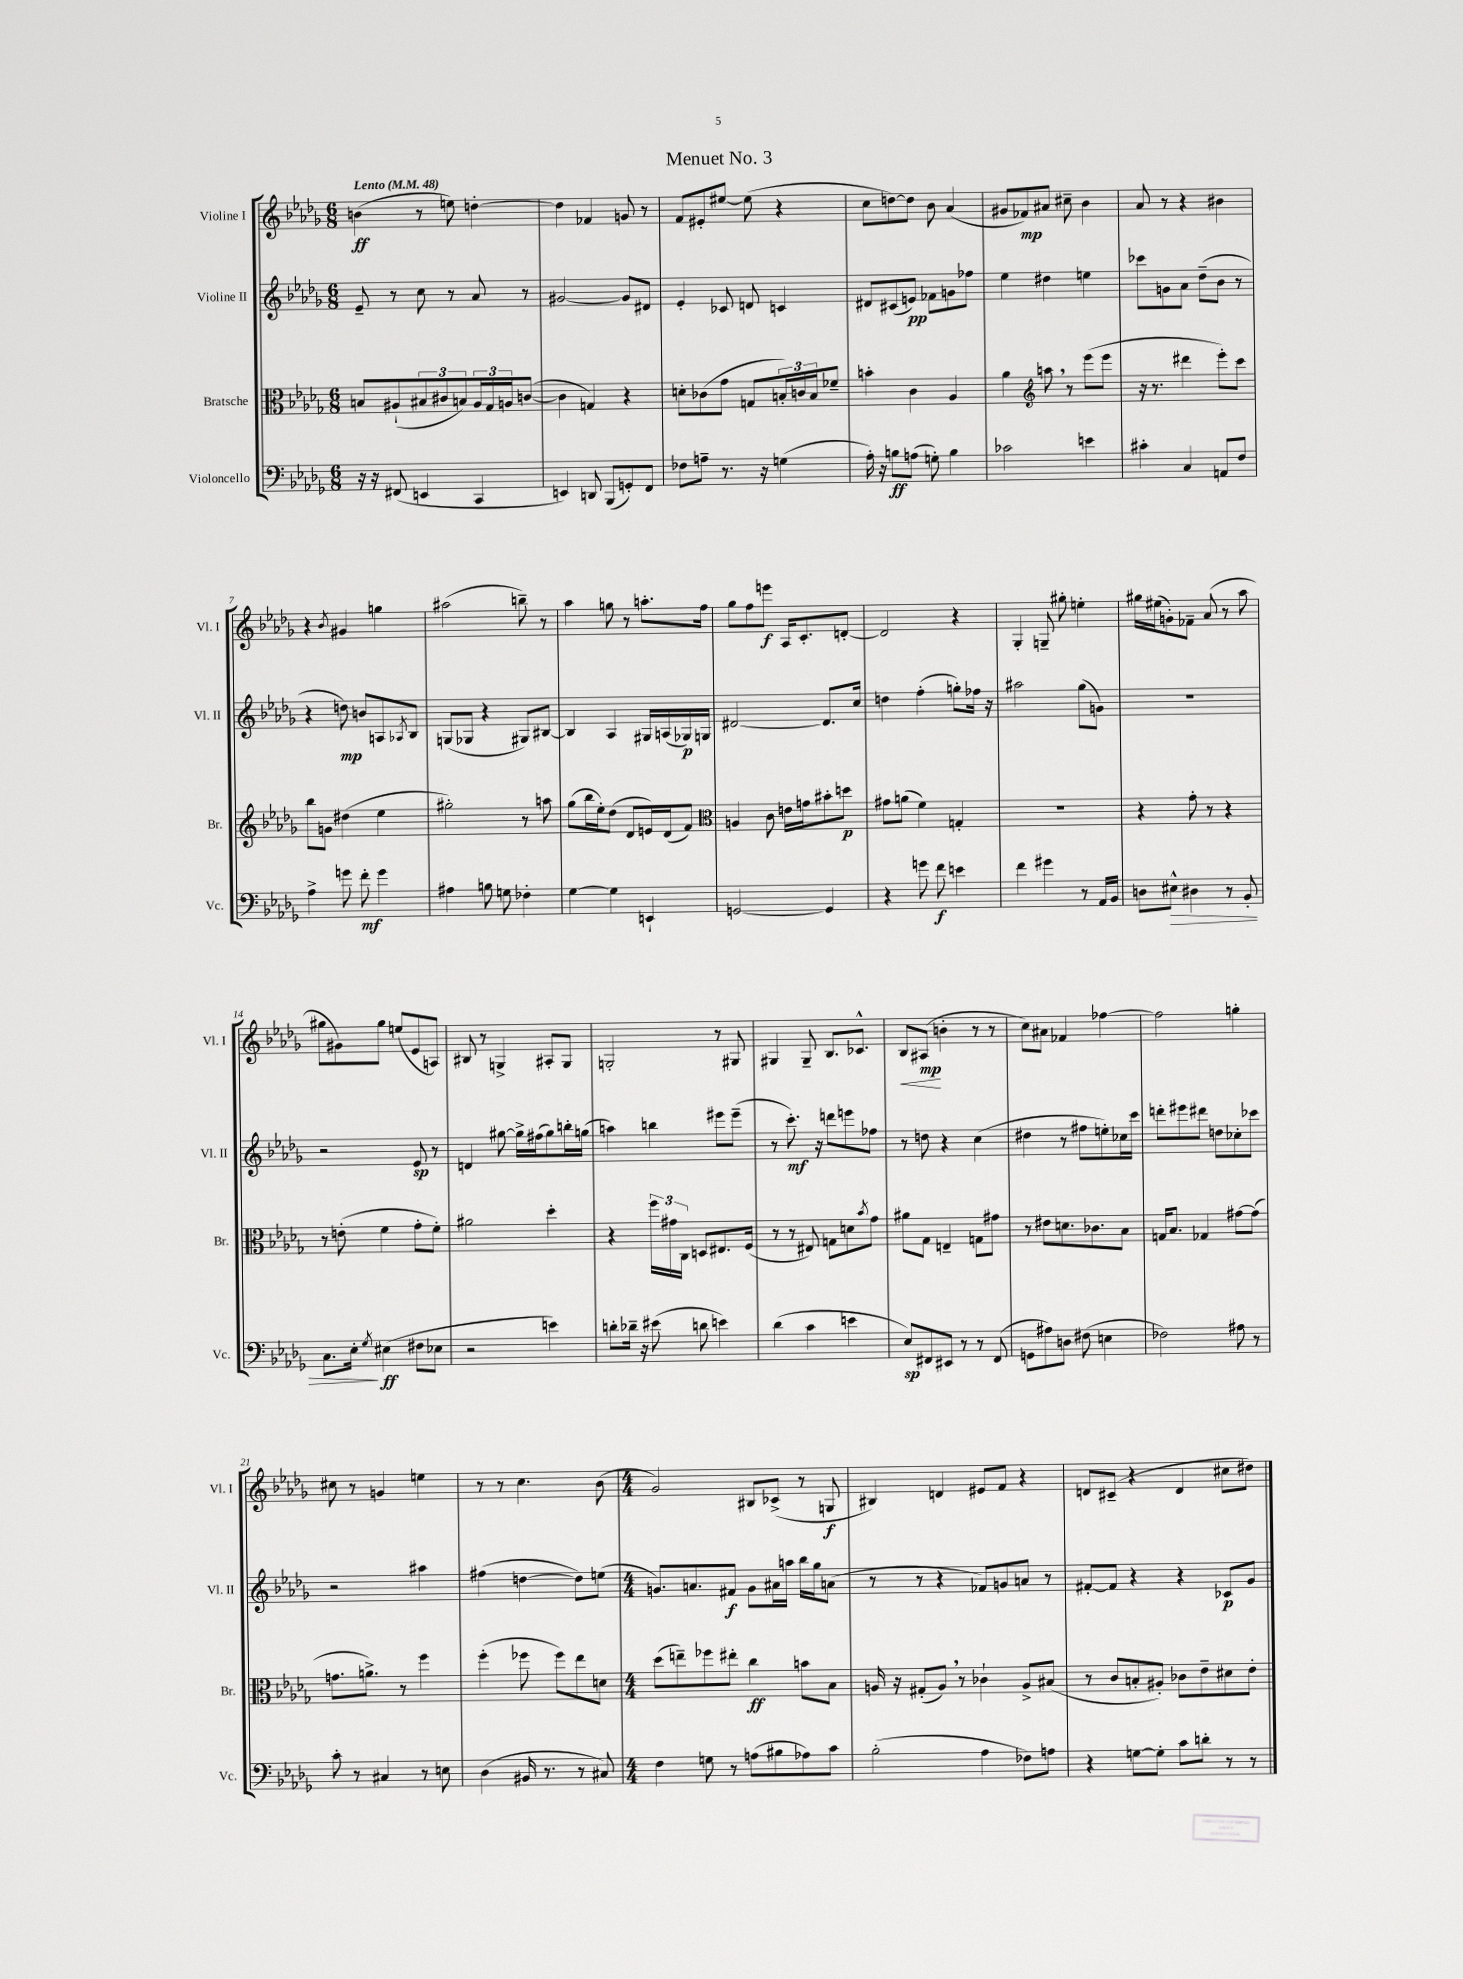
\header { title = "Menuet No. 3" }
<<
\new StaffGroup <<
\new Staff = "s0" \with { instrumentName = "Violine I" shortInstrumentName = "Vl. I" } {
    \clef treble \key des \major \numericTimeSignature \time 6/8 \tempo "Lento" 4 = 48
    b'4\ff( r8 e''8) d''4~-. |
    d''4 fes'4 g'8 r8 |
    f'8 eis'8-. eis''8~ eis''8( r4 |
    c''8 d''8~) d''8 bes'8 aes'4( |
    gis'8 fes'8\mp) ais'8 cis''8-- bes'4 |
    aes'8 r8 r4 bis'4 |
    r4 \acciaccatura { bes'8 } gis'4 g''4 |
    ais''2( b''8--) r8 |
    aes''4 g''8 r8 a''8.-. f''16 |
    ges''8 f''8 e'''8\f aes16 c'8.-. d'8~-. |
    d'2 r4 |
    ges4-. g8-- gis''8-. e''4-. |
    gis''16 eis''16( g'8-.) fes'8-- aes'8( r8 aes''8 |
    gis''8 gis'8) gis''8 e''8( ees'8 a8) |
    bis8 r8 g4-> ais8-. g8 |
    g2-. r8 gis8 |
    gis4 gis8-- bes8. ces'8.-^ |
    bes8\< ais8\mp\!( b'4-. r8 r8 |
    c''8) ais'8 fes'4 fes''4~ |
    fes''2 g''4-. |
    cis''8 r8 g'4 e''4 |
    r8 r8 c''4. bes'8( |
    \numericTimeSignature \time 4/4 ges'2) bis8 ces'8->( r8 g8\f |
    bis4) d'4 eis'8 f'8 r4 |
    d'8 cis'8--( r4 d'4 cis''8 dis''8) \bar "|." |
}
\new Staff = "s1" \with { instrumentName = "Violine II" shortInstrumentName = "Vl. II" } {
    \clef treble \key des \major \numericTimeSignature \time 6/8
    ees'8-- r8 c''8 r8 aes'8 r8 |
    gis'2~ gis'8 dis'8 |
    ees'4-. ces'8 d'8 c'4 |
    dis'8 cis'8( e'8\pp) fes'8 g'8 fes''8 |
    ees''4 dis''4 e''4 |
    ces'''8 g'8 aes'8 des''8--( bes'8 r8 |
    r4 d''8\mp) b'8 a8 \acciaccatura { aes8 } bes8 |
    g8( ges8 r4 gis8) bis8~ |
    bis4 aes4 gis16 a16( ges16\p) g16 |
    dis'2~ dis'8. c''16 |
    d''4 f''4-.( g''8-.) fes''16 r16 |
    ais''2 ges''8( g'8) |
    R2. |
    r2 ees'8\sp r8 |
    d'4 gis''8~ gis''16-> fis''16( gis''8) b''16-. g''16( |
    a''4) b''4 eis'''8 eis'''8--( |
    r8 c'''8.-.\mf) r16 d'''8 e'''8 fes''8 |
    r8 d''8 r4 c''4( |
    dis''4 r8 fis''8 e''8-.) ces''16 c'''16 |
    d'''8-. eis'''8 dis'''8 d''8 ces''8-. ces'''8 |
    r2 ais''4 |
    fis''4( d''4~ d''8) e''8( |
    \numericTimeSignature \time 4/4 g'8.) a'8. fis'8\f g'8 ais'16 a''16 bes''16 ges''16 a'8( |
    r8 r8 r4 fes'8) g'8 a'8 r8 |
    fis'8~-. fis'8 r4 r4 ces'8\p ges'8 \bar "|." |
}
\new Staff = "s2" \with { instrumentName = "Bratsche" shortInstrumentName = "Br." } {
    \clef alto \key des \major \numericTimeSignature \time 6/8
    b8 ais8-!( \tuplet 3/2 { bis8 cis'8 b8) } \tuplet 3/2 { ais16 ges16 a16 } c'8~( |
    c'4 g4) r4 |
    d'8-. ces'8( ges'8 g8 \tuplet 3/2 { b16-.) c'16 b16 } fes'8-- |
    b'4-. c'4 aes4 |
    aes'4 \clef treble a''8 \breathe r8 ees'''8( ees'''8 |
    r16 r8. dis'''4 ees'''8-.) c'''8 |
    bes''8 g'8 dis''4( ees''4 |
    gis''2-.) r8 a''8 |
    ges''8( bes''16 ees''16-.) des''8( des'8 e'16) des'16( f'8) |
    \clef alto a4 c'8 e'16 g'16 bis'8-. d''8\p |
    gis'8 a'8( f'4) g4-. |
    R2. |
    r4 ges'8-. r8 r4 |
    r8 e'8-.( f'4 ges'8-. f'8-.) |
    ais'2 des''4-. |
    r4 \tuplet 3/2 { f''16 gis'16 c16 } d8 eis8. f16( |
    r8 r8 eis8) g8 d'8 \acciaccatura { bes'8 } ges'8 |
    ais'8 ges8 e4-- g8 gis'8 |
    r8 eis'8 d'8. ces'8. bes8 |
    g16 bes8. ges4 gis'8~ gis'8( |
    g'8. a'8.->) r8 f''4 |
    f''4-.( fes''8 fes''8) ees''8 d'8 |
    \numericTimeSignature \time 4/4 des''8( e''8--) fes''8 eis''8-. c''4\ff b'8 bes8 |
    a16 r16 gis8-.( a8) \breathe r8 ces'4-! a8-> bis8( |
    r8 c'8 b8-. ais8-.) ces'8 ees'8-- dis'8 ees'8-. \bar "|." |
}
\new Staff = "s3" \with { instrumentName = "Violoncello" shortInstrumentName = "Vc." } {
    \clef bass \key des \major \numericTimeSignature \time 6/8
    r16 r16 fis,8( e,4 c,4 |
    e,4) d,8 bes,,8( g,8-.) f,8 |
    fes8 a8-- r8. r16 g4( |
    aes16-.) r16 b8\ff a8( g8-.) b4 |
    ces'2 e'4 |
    cis'4-. c4 a,8 f8 |
    aes4-> g'8 f'8-.\mf g'4 |
    ais4 b8 g8 fes4-. |
    ges4~ ges4 e,4-! |
    g,2~ g,4 |
    r4 g'8 f'8\f e'4 |
    f'4 gis'4 r8 aes,16 bes,16 |
    d8 eis8-^\> dis4 r8 bes,8-. |
    c8. ees16-.\! \acciaccatura { ges8 } eis4\ff( fis8 ees8 |
    r2 e'4) |
    d'8-. des'16-- r16 eis'8( d'8 e'4) |
    des'4( c'4 e'4 |
    ees8\sp) fis,8 eis,8 r8 r8 fis,8( |
    g,8 ais8) d8 fis8( e4 |
    fes2) ais8 r8 |
    c'8-. r8 cis4 r8 e8 |
    des4( bis,16 r8. r8 cis8) |
    \numericTimeSignature \time 4/4 f4 g8 r8 a8( bis8 aes8) c'8 |
    bes2-.( aes4 fes8) a8 |
    r4 g8~ g8-. c'8 d'8-. r8 r8 \bar "|." |
}
>>
>>
